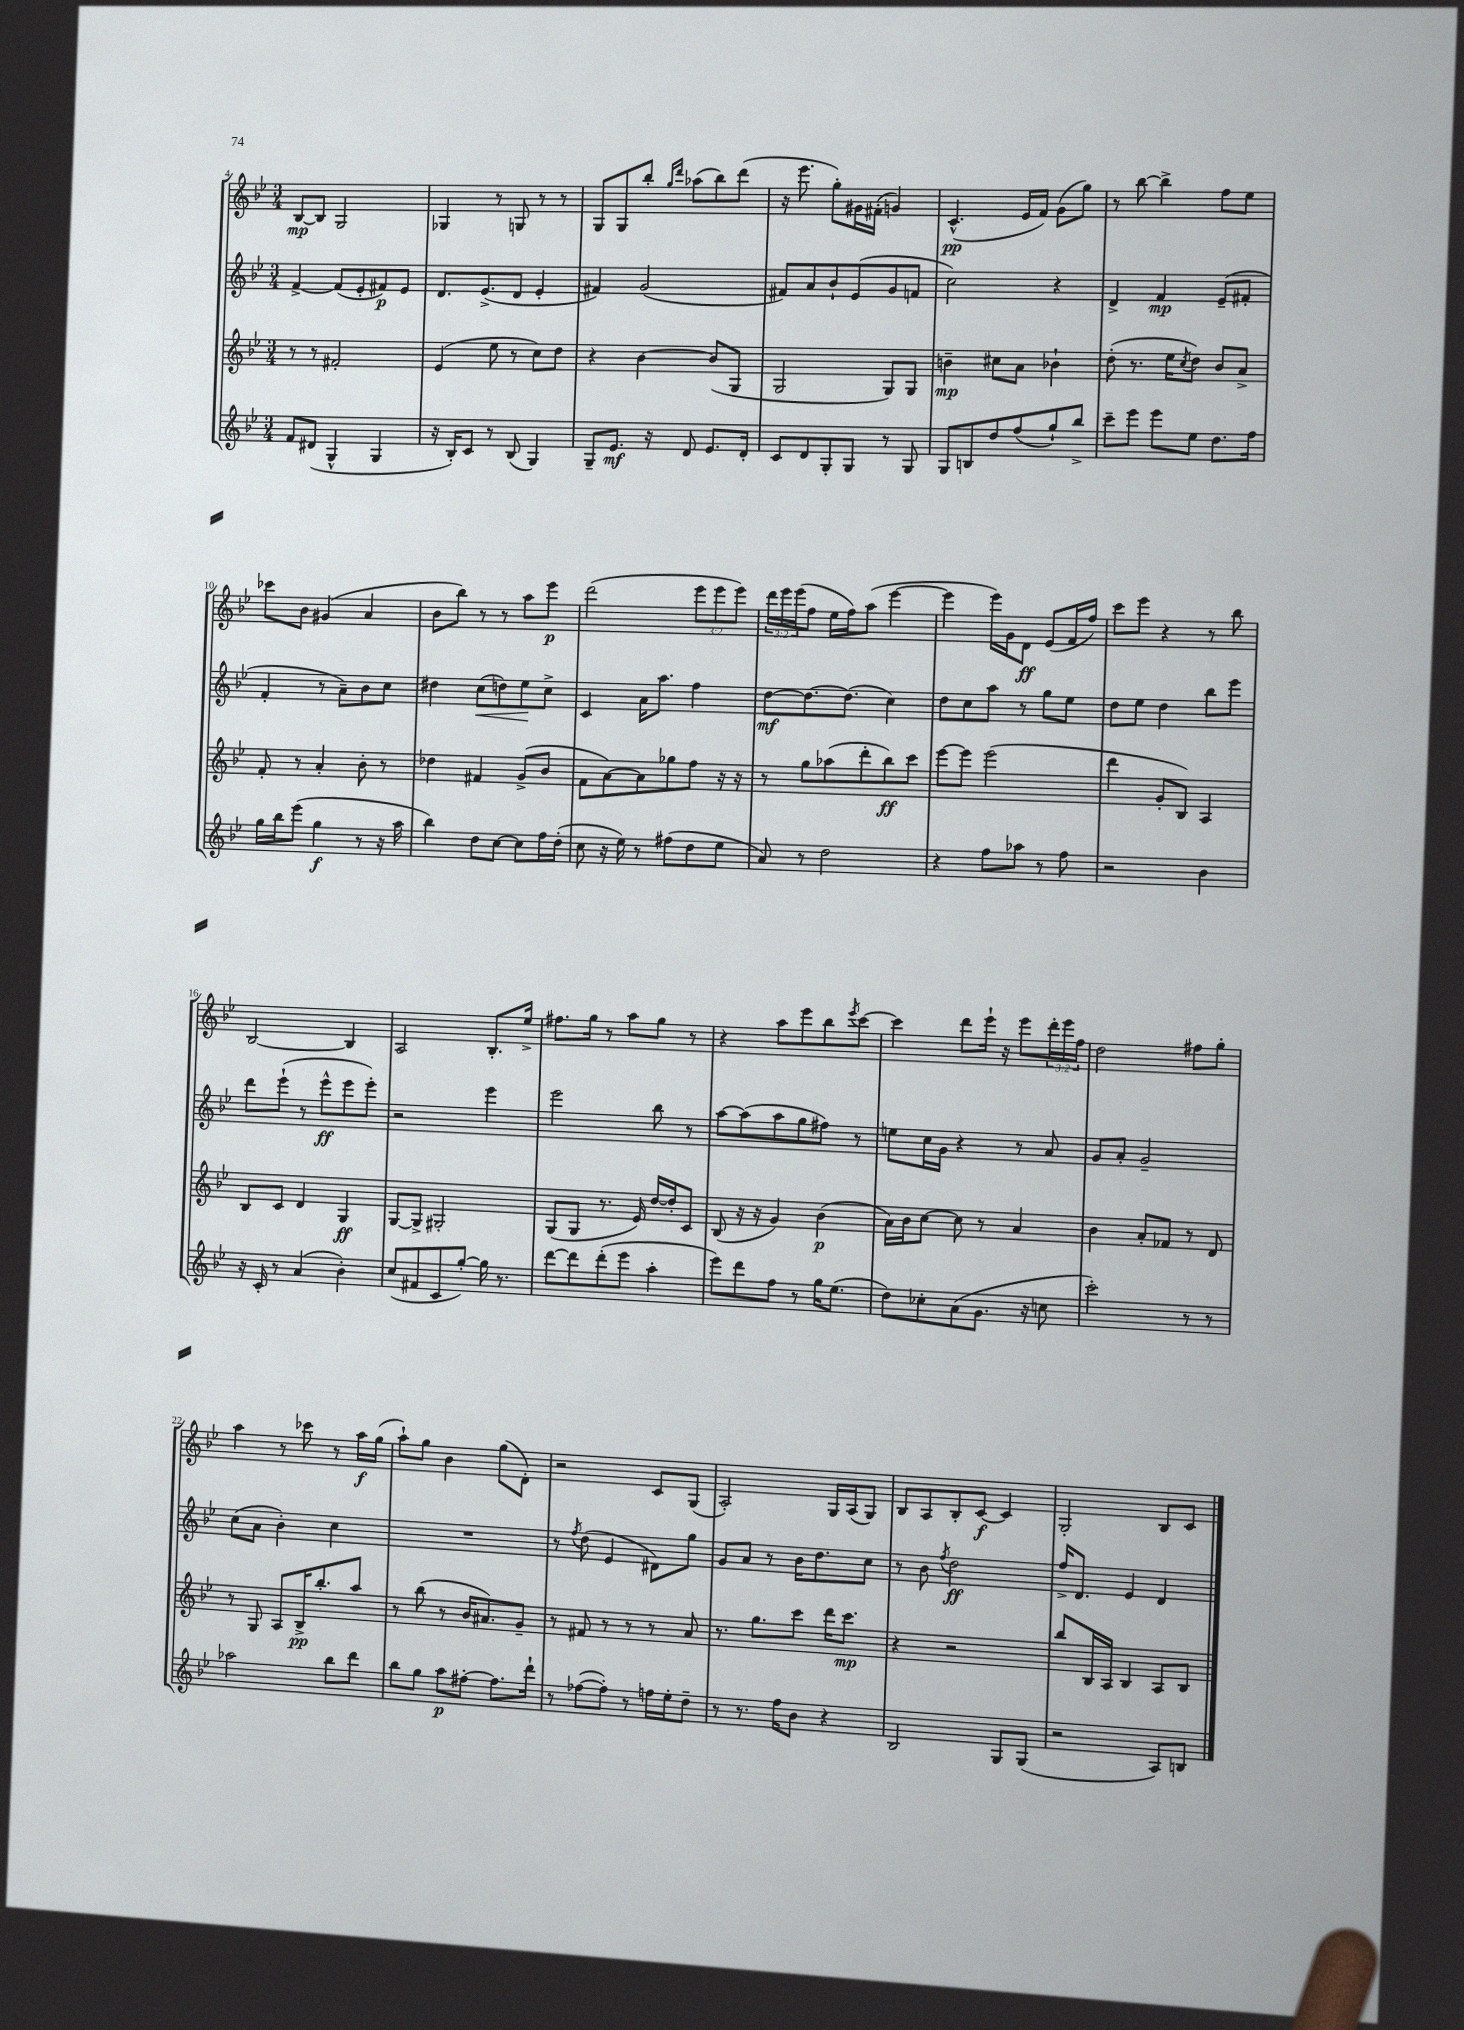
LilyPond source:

<<
\new StaffGroup <<
\new Staff = "s0" {
    \clef treble \key bes \major \numericTimeSignature \time 3/4 \override Staff.TupletNumber.text = #tuplet-number::calc-fraction-text
    bes8~\mp bes8 g2 |
    ges4 r8 g8 r8 r8 |
    g8 g8 bes''8-. \grace { g''16 d'''16 } aes''8( bes''8) d'''8( |
    r16 ees'''8. g''8-.) gis'16 fis'16-.( g'4) |
    c'4.-^\pp( ees'16 f'16) g'8( g''8) |
    r8 bes''8~ bes''4-> f''8 ees''8 |
    ces'''8 bes'8 gis'4( a'4 |
    bes'8 bes''8) r8 r8 a''8 ees'''8\p |
    d'''2( \tuplet 3/2 { ees'''8 ees'''8 ees'''8) } |
    \tuplet 3/2 { d'''16 ees'''16 ees'''16( } f''8 ees''16 f''16) a''8( ees'''4~ |
    ees'''4 ees'''16) g'16 d'8\ff ees'8( f'16 f''16) |
    c'''8 ees'''8 r4 r8 bes''8 |
    bes2~ bes4 |
    a2 bes8.-. ees''16-> |
    fis''8. g''16 r8 a''8 g''8 r8 |
    r4 a''8 ees'''8 bes''8 \acciaccatura { ees'''8 } c'''8~ |
    c'''4 d'''8 ees'''16-! r16 ees'''8 \tuplet 3/2 { d'''16-. ees'''16 f''16 } |
    d''2 fis''8 g''8-. |
    a''4 r8 ces'''8 r8 a''16\f g''16( |
    a''8-!) g''8 bes'4 g''8( d'8-.) |
    r2 c'8 g8( |
    a2-.) g16 a16( g8) |
    bes8 a8 bes8-. c'8~\f c'4 |
    g2-. bes8 c'8 \bar "|." |
}
\new Staff = "s1" {
    \clef treble \key bes \major \numericTimeSignature \time 3/4
    f'4~-> f'8( ees'8-. fis'8\p) ees'8 |
    d'8. ees'8.->( d'8 ees'4-. |
    fis'4) g'2( |
    fis'8) a'8 bes'8-! ees'8( g'8 f'8 |
    c''2) r4 |
    d'4-> f'4\mp ees'8--( fis'8-. |
    f'4-. r8 a'8--) bes'8 c''8 |
    dis''4 c''8\<( d''8) ees''8\! c''8-> |
    c'4 a'16 a''8. f''4 |
    d''8~\mf d''8.~ d''8.( c''4) |
    d''8 c''8 a''8 r8 g''8 ees''8 |
    d''8 ees''8 d''4 bes''8 ees'''8 |
    d'''8 ees'''8-!( r8 ees'''8-^\ff ees'''8 ees'''8-.) |
    r2 ees'''4 |
    ees'''2 bes''8 r8 |
    a''8~ a''8( a''8 g''8 fis''8) r8 |
    e''8 c''16 g'16 r4 r8 a'8 |
    g'8 a'8-. g'2-- |
    c''8( a'8 bes'4-.) c''4 |
    R2. |
    r8 \acciaccatura { f''8 } d''8( ees'4 dis'8) g''8 |
    g'8 a'8 r8 bes'16 d''8. c''8 |
    r8 bes'8 \acciaccatura { f''8 } d''2\ff |
    f''16-> d'8. ees'4 d'4 \bar "|." |
}
\new Staff = "s2" {
    \clef treble \key bes \major \numericTimeSignature \time 3/4
    r8 r8 fis'2-. |
    ees'4( ees''8 r8 c''8) d''8 |
    r4 bes'4~ bes'8( g8 |
    g2 g8) g8 |
    b'4--\mp cis''8 a'8 bes'4-! |
    d''8-.( r8. ees''16 \acciaccatura { c''8 } d''8) bes'8 a'8-> |
    f'8-. r8 a'4-. bes'8-. r8 |
    des''4 fis'4 g'8->( bes'8 |
    f'8 a'8~) a'8 ges''8 f''8 r16 r16 |
    r8 g''8 aes''8( d'''8-. bes''8\ff) c'''8 |
    ees'''8~ ees'''8 ees'''2( |
    d'''4 g'8-. bes8) a4 |
    bes8 c'8 d'4 g4\ff |
    g8~ g8-> gis2-. |
    g8( g8 r8. ees'16) d''16~ d''16-. c'8 |
    bes8( r16 r16 g'4) bes'4\p( |
    a'16) bes'16 c''8~ c''8 r8 a'4 |
    bes'4 a'8-. fes'8 r8 d'8 |
    r8 g8 a8 bes16->\pp bes''8.-. a''8 |
    r8 bes''8( r8 bes'16 ais'8.) g'8-- |
    r8 fis'8 r8 r8 r8 a'8 |
    r8. g''8. c'''8 d'''16 c'''8.\mp |
    r4 r2 |
    bes''8 bes16 a16 bes4 a8 bes8 \bar "|." |
}
\new Staff = "s3" {
    \clef treble \key bes \major \numericTimeSignature \time 3/4
    f'8 dis'8( g4-^ g4 |
    r16 bes16-.) c'8 r8 bes8( g4) |
    g8-- ees'8.\mf r16 d'8 ees'8. d'16-. |
    c'8 d'8 g8-. g8 r8 g8 |
    g8 b8 d''8 f''8( g''8-!) bes''8-> |
    c'''8-- ees'''8 ees'''8 ees''8 d''8. f''16 |
    g''16 bes''16 ees'''8( g''4\f r8 r16 a''16 |
    bes''4) d''8 c''8~ c''8 f''16 d''16-.( |
    c''8 r16 ees''16) r8 fis''8( d''8 ees''8 |
    a'8) r8 d''2 |
    r4 f''8 aes''8 r8 f''8 |
    r2 bes'4 |
    r16 c'16-. r8 a'4( bes'4-.) |
    c''8( fis'8 c'8 g''8~-.) g''16 r8. |
    d'''8~ d'''8 d'''8-.( ees'''8 a''4-. |
    ees'''8) d'''8 f''8 r8 g''16 ees''8.( |
    d''8) ces''8-. a'8( g'8. r16 c''8 |
    c'''2-.) r8 r8 |
    aes''2 bes''8 d'''8 |
    bes''8 g''8 a''8\p fis''8~-. fis''8. d'''16-! |
    r8 fes''8~( fes''8-.) r8 f''16 ees''16-. d''8-- |
    r8 r8. f''16 bes'8 r4 |
    bes2 g8 g8( |
    r2 a8) b8 \bar "|." |
}
>>
>>
\layout { \context { \Score currentBarNumber = #4 } }
